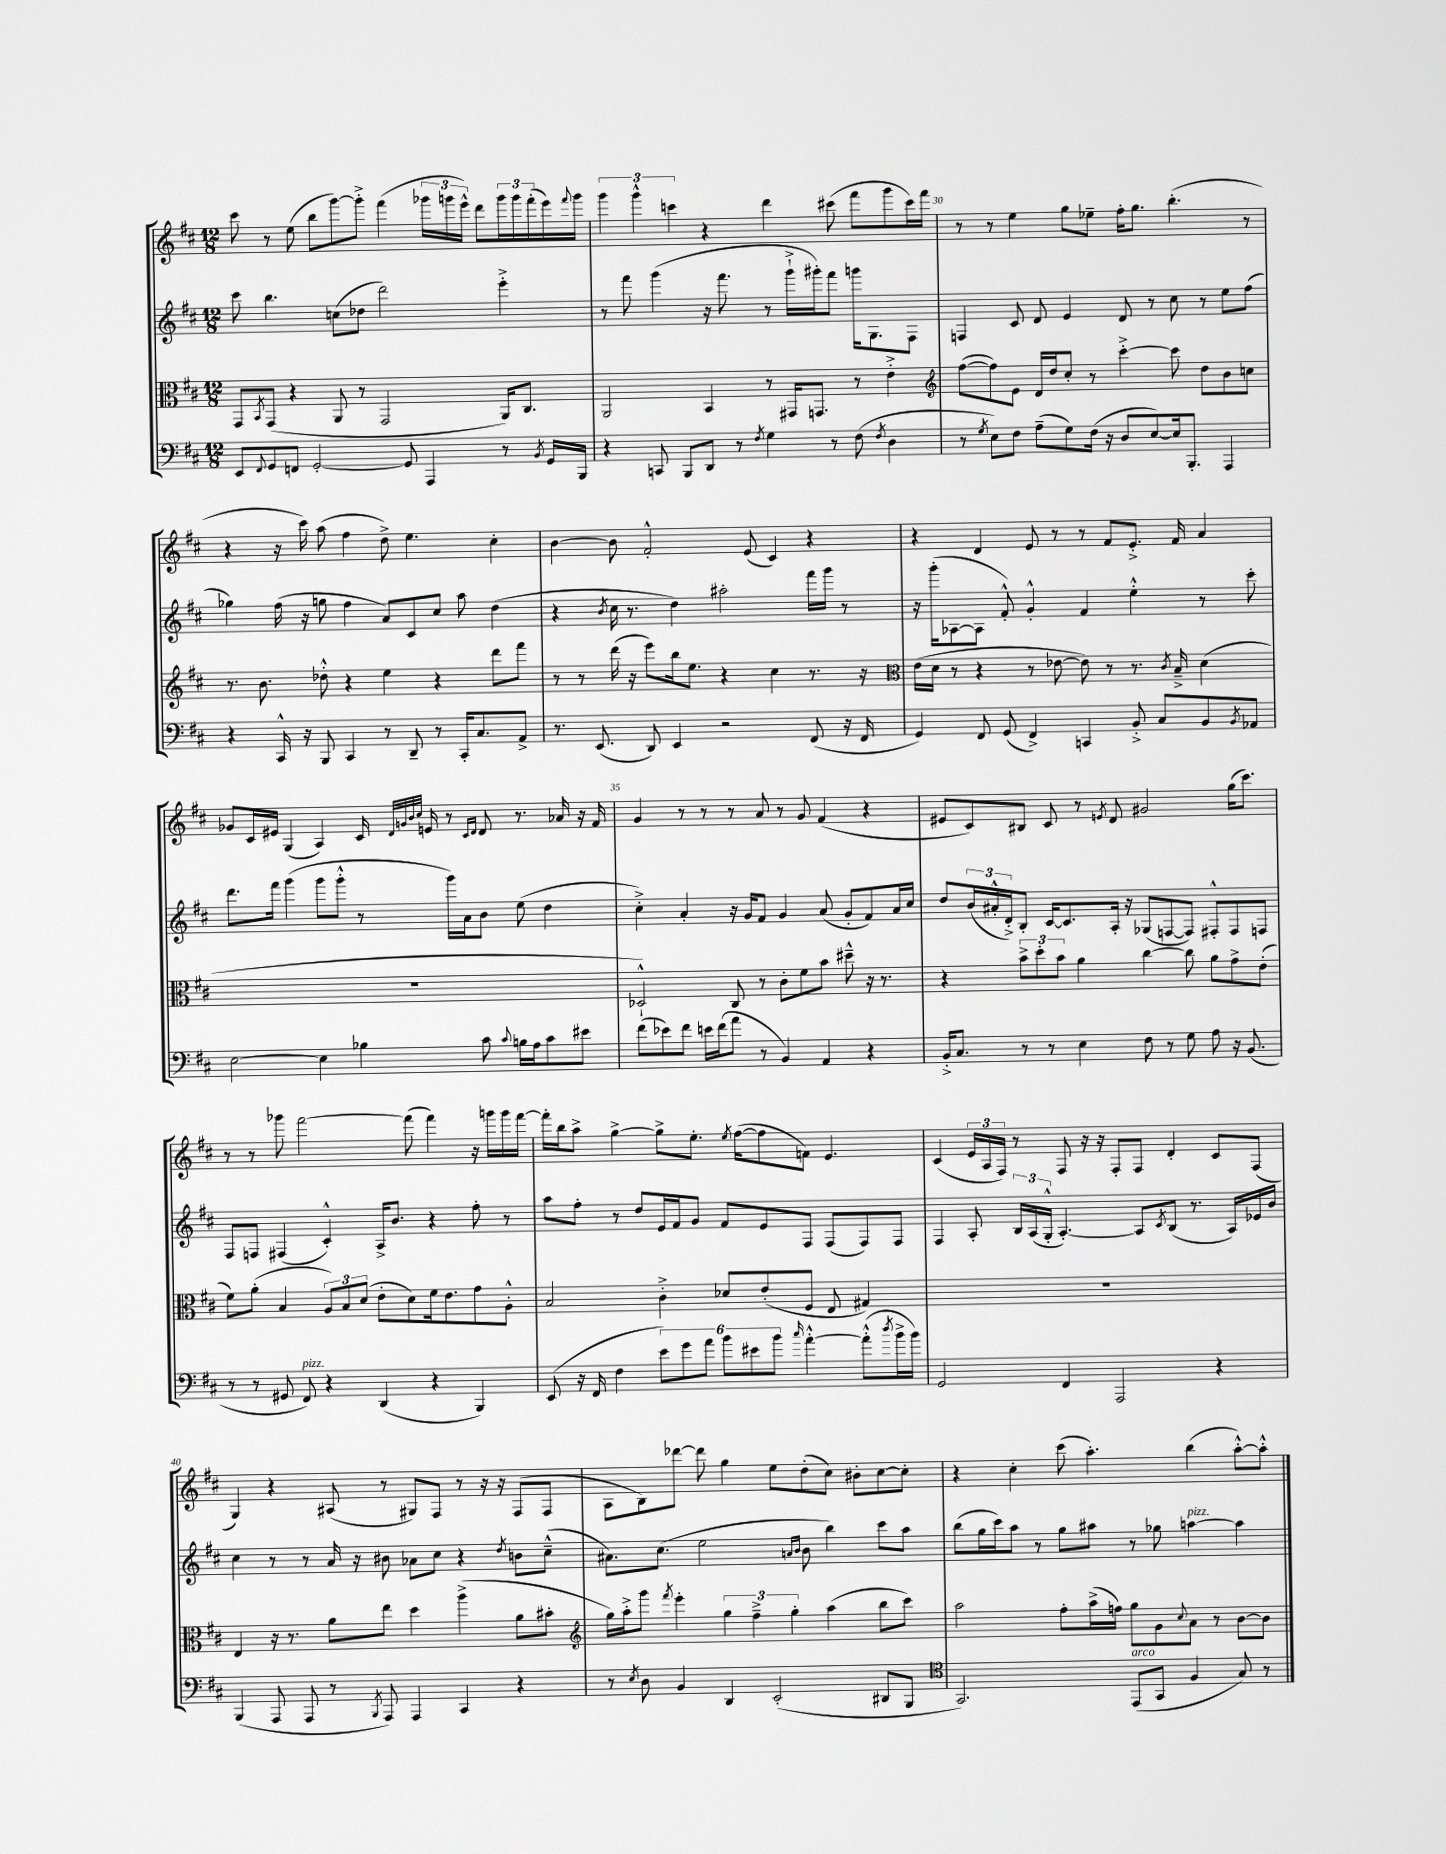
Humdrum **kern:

**kern	**kern	**kern	**kern
*part4	*part3	*part2	*part1
*staff4	*staff3	*staff2	*staff1
*clefF4	*clefC3	*clefG2	*clefG2
*k[f#c#]	*k[f#c#]	*k[f#c#]	*k[f#c#]
*M12/8	*M12/8	*M12/8	*M12/8
=28	=28	=28	=28
8EE/L	8GG/L	8ccc#\	8ccc#\
8qqFF#/	8qBB/	.	.
8GG/	(8GG/J	4.bb\	8r
8FFn/J	4r	.	(8ee\
[2GG'/	.	.	8bb\L
.	8AA/	(8ccn\L	[8ggg\)
.	8r	8dd-X\J	8ggg'^\J]
.	2GG/	2ddd\)	(4fff#\
8GG/]	.	.	.
4AAA/	.	.	24ggg-X\LL
.	.	.	24gggn\
.	.	.	24eee^^\JJ)
.	.	.	8ddd\L
8r	16AA/KL)	4eee'^\	24ggg\L
.	.	.	24ggg\
.	8.C#/J	.	.
.	.	.	(24fff#'\
8qBB/	.	.	.
16GG/LL	.	.	16eee\)
.	.	.	8qqfff#/
16BBB/JJ	.	.	16ggg\JJ
=29	=29	=29	=29
4r	2AA/	8r	6ggg\
.	.	8fff#\	.
.	.	.	6ggg^^\
8CCn/	.	(4ggg\	.
.	.	.	6cccn\
8BBB/L	.	.	.
8DD/J	4BB/	16r	4r
.	.	8.fff#\	.
8r	.	.	.
8qF#/	.	.	.
4G\	8r	8r	4ddd\
.	16GG#X/KL	16ggg`^\LL	.
.	8.GGn/J	16ggg#X'\J)	.
8r	.	8fff#\J	(8ccc#X\
(8F#\	8r	16gggn\KL	8fff#\L
.	.	8.G\	.
8qF#/	.	.	.
4D\	4e'^\	.	8ggg\
.	.	8F#\J	16ccc#\L)
.	.	.	16fff#\JJ
=30	=30	=30	=30
*	*clefG2	*	*
8r	([8ff#\L	4Fn/	8r
8qG/	.	.	.
8E\L)	8ff#\])	.	8r
8F#\J	8e\J	8c#/	4ee\
(8A~\L	16d/LL	8d/	.
.	16dd/J	.	.
8G\)	8cc#'/J	4e/	8gg\L
(16F#\Jk	8r	.	8ee-X~\J
16r	.	.	.
8D/L	[4ccc#'^\	8d/	16ff#'\KL
.	.	.	8.gg\J
[8E/)	.	8r	.
16E/k]	8ccc#\]	8cc#\	(4.bb'\
8.BBB'/J	.	.	.
.	8dd\L	8r	.
4AAA/	8b\	8ee\L	.
.	8ccn\J	(8ff#\J	8r
!!LO:LB:g=z
=31	=31	=31	=31
4r	8.r	4gg-X\)	4r
.	8.b\	.	.
16CC#^^/	.	(16ff#\	16r
16r	.	16r	16ccc#\)
8BBB/	8dd-X'^^\	8ggn\	(8aa\
4CC#/	4r	4ff#\	4ff#\
8r	4ee\	8a/L)	8dd^\)
8DD~/	.	8c#/	4.ee\
8r	4r	8cc#/J	.
16CC#'/KL	.	8aa\	.
8.C#/	.	.	.
.	8ddd\L	(4dd\	4cc#'\
8AA^/J	8fff#\J	.	.
=32	=32	=32	=32
8.r	8r	4r	[4b\
.	8r	.	.
(8.EE/	.	.	.
.	.	8qb/	.
.	(16ddd\	16cc#\	8b\]
.	16r	8.r	.
8DD/)	8eee\L)	.	2f#'^^/
4EE/	16bb\k	4dd\)	.
.	8.ee\J	.	.
2r	4r	2aa#X'\	.
.	.	.	(8e/
.	4cc#\	.	4c#/)
(8FF#/	8.r	16fff#\LL	4r
.	.	16ggg\JJ	.
16r	.	8r	.
16FF#/	16r	.	.
=33	=33	=33	=33
*	*clefC3	*	*
4GG/)	(16e\LL	16r	4r
.	16d\JJ	(16ggg'\KL	.
.	8r	[8A-X\	.
8FF#/	4r	8A-\J]	4d/
(8GG/	.	8f#'^^/)	.
4FF#^/)	8r	4g'^^/	8e/
.	[8e-X\	.	8r
4CCn/	8e-\])	4f#/	8r
.	8r	.	8f#/L
8BB'^/	8.r	4ee'^^\	8.e'^/J
8C#/L	.	.	.
.	8qc#/	.	.
.	16B~^/	.	16f#/
8BB/	(4d\	8r	4a/
8qBB/	.	.	.
8AA-X/J	.	8ccc#'\	.
!!LO:LB:g=z
=34	=34	=34	=34
[2E\	1.r	8.ddd\L	8g-X/L
.	.	.	16c#/L
.	.	16fff#\Jk	16e#X/JJ
.	.	(4ggg\	(4G/
4E\]	.	8ggg\L	4A/)
.	.	8ggg'^^\J	.
4B-X\	.	8r	16c#/
.	.	.	32qqd/LLL
.	.	.	32qqgn/
.	.	.	32qqb/
.	.	.	32qqcc#/JJJ
.	.	.	16en/
.	.	16ggg\LL)	8r
.	.	16a\J	.
.	.	.	16qqc#/LL
.	.	.	16qqd/JJ
8c#\	.	8b\J	8d/
8qqc#/	.	.	.
16Bn\LL	.	(8ee\	8.r
16A\J	.	.	.
8c#\	.	4dd\	.
.	.	.	16a-X/
8e#X\J	.	.	16r
.	.	.	16f#/
=35	=35	=35	=35
(8f#\L	2D-X`^^/)	4cc#'^\)	4g/
8e-X\)	.	.	.
8f#\J	.	4a'/	8r
16en\LL	.	.	8r
(16f#\J	.	.	.
8a\J	8C#/	16r	8r
.	.	16g/KL	.
8r	8r	8f#/J	8a/
4BB/)	8c#'\L	4g/	8r
.	8f#\	.	8g/
4AA/	8b\J	(8a/	(4f#/
.	8dd#X~^^\	8g'/L	.
4r	16r	8f#/)	4r
.	8.r	.	.
.	.	16a/L	.
.	.	16cc#/JJ	.
=36	=36	=36	=36
16BB'^/KL	4r	8dd/L	8e#X/L
8.C#/J	.	.	.
.	.	(24b/L	8c#/)
.	.	24a#X'^^/	.
.	.	24d'^/J)	.
8r	12b^\L	8B'/J	8B#X/J
.	12dd'\	.	.
8r	.	[16c#/KL	8c#/
.	12b\J	.	.
.	.	8.c#/]	.
4E\	4a\	.	8r
.	.	.	8qen/
.	.	16A'/Jk	8d/
.	.	16r	.
8F#\	[4cc#\	(8G-X/L	2g#X/
8r	.	[8Fn/	.
8G\	8cc#\]	8F/J])	.
8A\	8a\L	8F#X'^^/L	.
16r	8g^\	8F#/	(16gg\KL
(8.BB/	.	.	8.ccc#\J)
.	(8e'\J	8Fn/J	.
!!LO:LB:g=z
=37	=37	=37	=37
8r	8f#\L)	8F#/L	8r
8r	(8a'\J	8Fn/J	8r
8GG#X/	4B/	(4F#X/	8ggg-X\
!LO:TX:a:i:t=pizz.	!	!	!
8FF#/)	.	.	[2fff#\
4r	12A/L)	4c#'^^/)	.
.	12B/	.	.
.	(12d/J	.	.
(4DD/	8e'\L	16A^/KL	.
.	.	8.b/J	.
.	8d\)	.	(8fff#\]
4r	16f#\k	4r	4fff#\)
.	8.e\	.	.
4BBB/)	8g\	8ff#'\	16r
.	.	.	16gggn\LL
.	8A'^^\J	8r	16ggg\
.	.	.	[16fff#\JJ
=38	=38	=38	=38
(8EE/	2B/	8aa\L	16fff#'\LL]
.	.	.	16bb\J
16r	.	8ff#'\J	8aa^\J
16FF#/	.	.	.
4F#\	.	8r	[4gg^\
.	.	8dd/L	.
12e\L)	4c#'^\	16e/L	8gg^\L]
.	.	16f#/J	.
12g\	.	.	.
.	.	8g/J	8.ee'\J
12a\J	.	.	.
12b\L	8d-X/L	8f#/L	.
.	.	.	8qee/
.	.	.	([16ff#\KL
12e#X\	.	.	.
.	(8e'/	8e/	8ff#\]
12b\J	.	.	.
16qqcc#/	.	.	.
[4a'^^\	8F#/J	8F#/J	8fn\J)
.	8E/	(8F#/L	4.e/
(8a'^^\L]	4G#X/)	8F#/)	.
8qdd/	.	.	.
16b^\L	.	8F#/J	.
16b\JJ)	.	.	.
=39	=39	=39	=39
2GG/	1.r	4F#/	(4c#/
.	.	8A'/	24e/LL
.	.	.	24A/
.	.	.	24F#/JJ)
.	.	24B/LL	8r
.	.	(24A/	.
.	.	24G'^^/JJ	.
4FF#/	.	[4.A'/)	8F#/
.	.	.	16r
.	.	.	16r
2AAA/	.	.	8F#'/L
.	.	8A/L]	8F#/J
.	.	8qc#/	.
.	.	(8B/J	4d'/
.	.	8.r	.
4r	.	.	8c#/L
.	.	16A/LL)	.
.	.	16e-X/	(8F#/J
.	.	16b/JJ	.
!!LO:LB:g=z
=40	=40	=40	=40
(4BBB/	4E/	4cc#\	4G/)
8AAA/	16r	8r	4r
.	8.r	.	.
8AAA/	.	8r	.
8r	8a\L	16a/	(8A#X/
.	.	16r	.
8qBBB/	.	.	.
8AAA/)	8ee\J	8b#X\	8r
4AAA/	4dd\	8a-X\L	8G#X/L)
.	.	8cc#\J	8F#/J
4CC#/	(4aa^\	4r	8r
.	.	.	16r
.	.	.	16r
.	.	8qdd/	.
4r	8a\L	8bn\L	(8F#/L
.	8b#X'\J	(8cc#~^^\J	8F#/J
=41	=41	=41	=41
*	*clefG2	*	*
8r	16gg\LL)	8.a#X\L)	8A\L
.	16aa'^\J	.	.
8qE/	.	.	.
8D\	8ggg\J	.	8B\)
.	.	(8.cc#\J	.
.	8qfff#/	.	.
4BB/	4eee'\	.	[8ddd-X\J
.	.	2ee\	8ddd-\]
4DD/	6gg\	.	4gg\
.	6ff#~^\	.	.
(2EE'/	.	.	8ee\L
.	6gg'\	.	.
.	.	16qqan/LL	.
.	.	16qqb/JJ	.
.	.	8b\	(8dd'\
.	(4aa\	4bb\)	8cc#\J)
.	.	.	8b#X'\L
8DD#X/L	8bb\L	8ccc#\L	[8cc#\
8BBB/J	8ccc#\J)	8aa\J	8cc#'\J]
=42	=42	=42	=42
*clefC4	*	*	*
2.GG/)	2aa\	(8bb\L	4r
.	.	16gg\L	.
.	.	16ccc#\J)	.
.	.	8aa\J	4cc#'\
.	.	8r	.
.	8ff#'\L	8gg\L	(8ccc#\
.	(16aa^\L	8aa#X\J	4.aa'\)
.	16ffn\JJ)	.	.
!LO:TX:a:i:t=arco	!	!	!
(8EE/L	8gg\L	8r	.
8GG/J	8g\	8gg-X\	.
.	8qqcc#/	.	.
!	!	!LO:TX:a:i:t=pizz.	!
4F#/	8a\J	[4aan\	(4bb\
.	8r	.	.
8G/)	[8b\L	4aa\]	[8aa'^^\L)
8r	8b\J]	.	8aa'^^\J]
==	==	==	==
*-	*-	*-	*-
